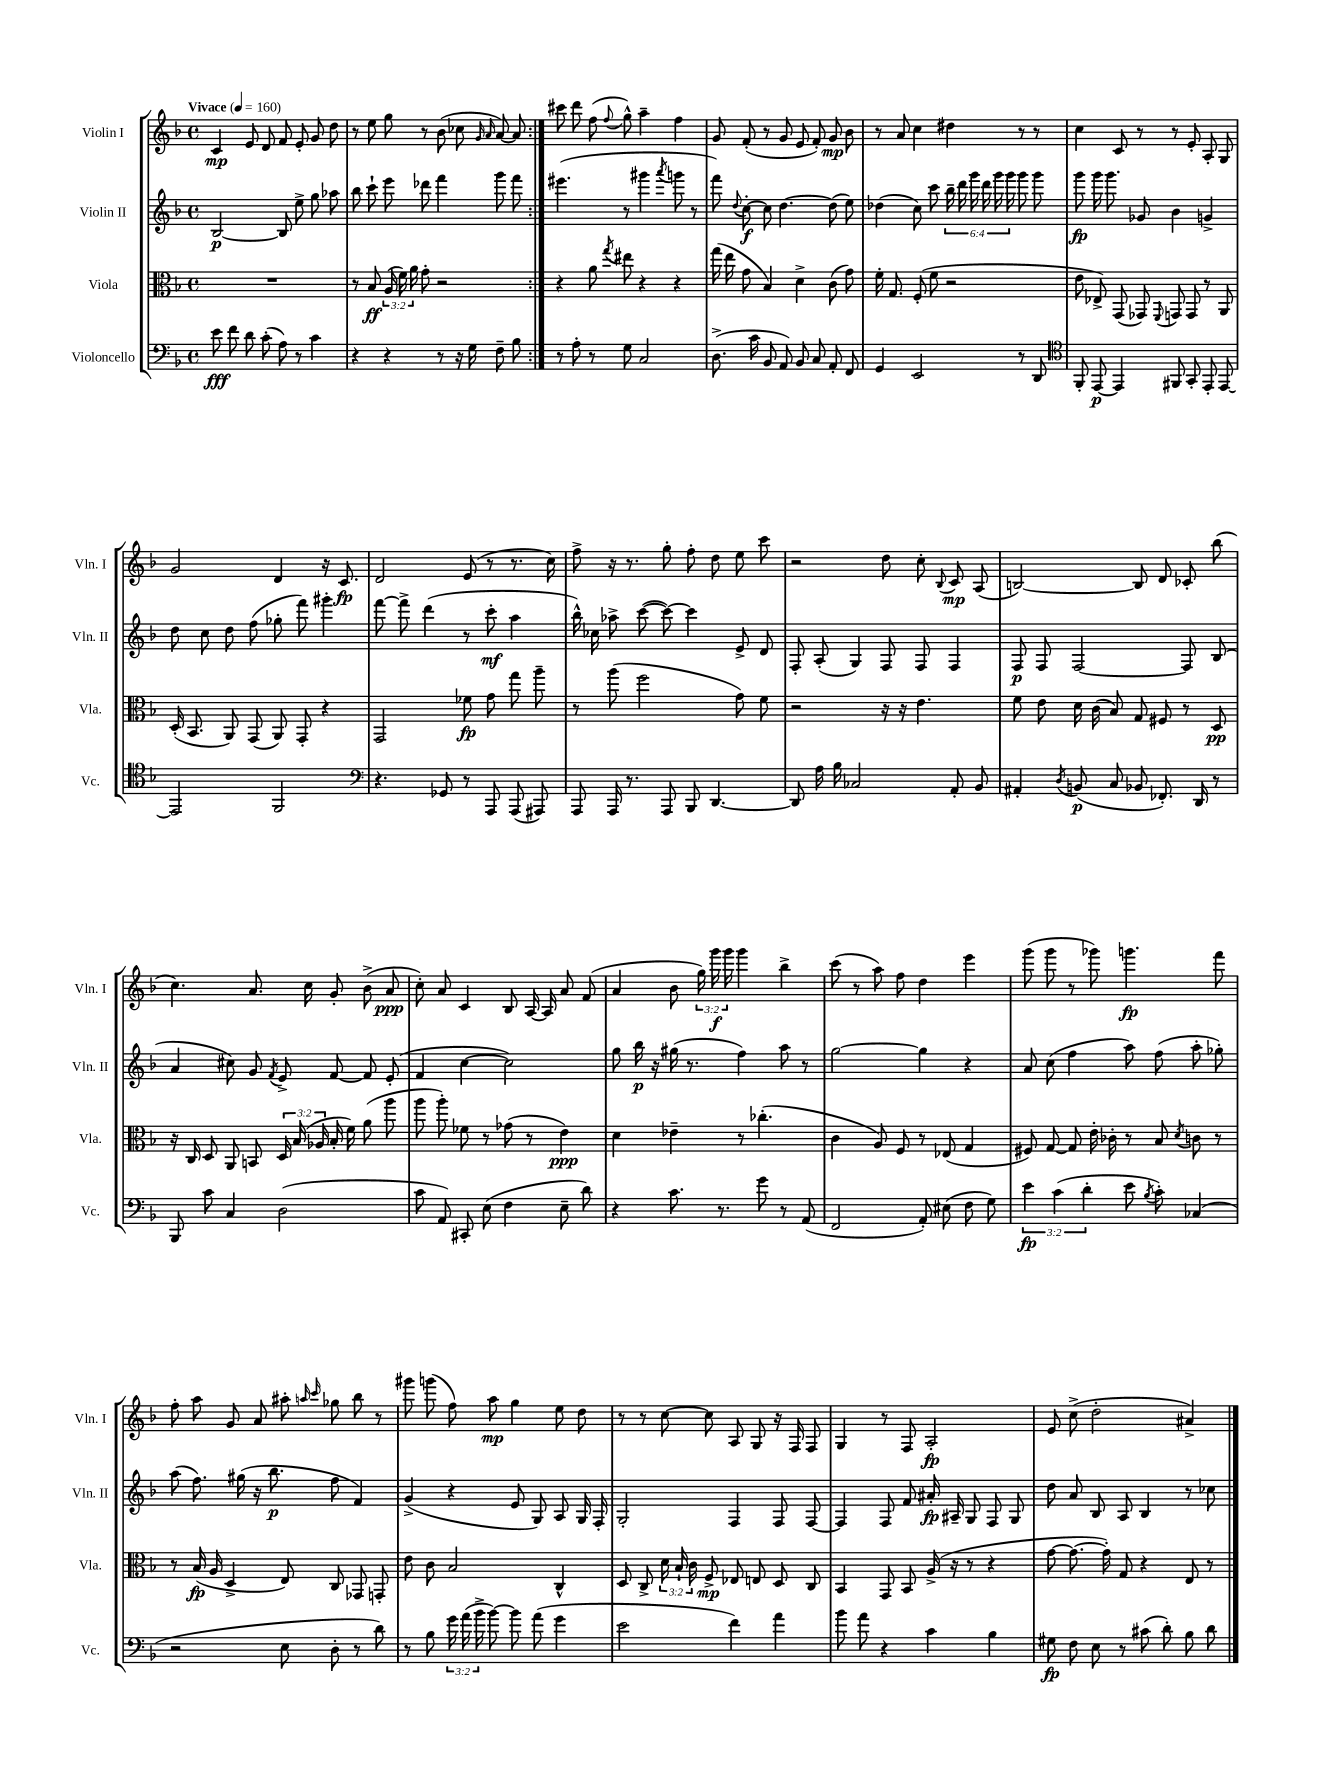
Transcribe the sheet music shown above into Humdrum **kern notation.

**kern	**kern	**kern	**kern
*staff4	*staff3	*staff2	*staff1
*clefF4	*clefC3	*clefG2	*clefG2
*k[b-]	*k[b-]	*k[b-]	*k[b-]
*M4/4	*M4/4	*M4/4	*M4/4
*met(c)	*met(c)	*met(c)	*met(c)
*MM160	*MM160	*MM160	*MM160
8e\	1r	[2B-/	4c/
8f\	.	.	.
8d\	.	.	8e/
(8c'\	.	.	8d/
8A\)	.	8B-/]	8f/
8r	.	8ee^\	8e'/
4c\	.	8gg\	8g/
.	.	8aa-\	8dd\
=	=	=	=
4r	8r	8bb-\	8r
.	8B-/	8ccc`\	8ee\
4r	(24A/	8eee\	8gg\
.	24f\)	.	.
.	24a\	.	.
.	8g'\	8ddd-\	8r
8r	2r	4fff\	(8b-\
16r	.	.	8cc-\
16G\	.	.	.
.	.	.	16qqg/
.	.	.	16qqa/
8F~\	.	8ggg\	[8a/)
8B-\	.	8fff\	8a/]
=:|!	=:|!	=:|!	=:|!
8r	4r	(4.eee#\	8ccc#\
8A'\	.	.	8ddd\
8r	8a\	.	(8ff\
.	8qgg/	.	8qqff/
8G\	8ee#\	8r	8gg^^\)
2C/	4r	4ggg#\	4aa~\
.	.	8qaaa/	.
.	4r	8ggg\	4ff\
.	.	8r	.
=	=	=	=
(8.D^\	(16gg\	8fff\)	8g/
.	16ee\	.	.
.	.	8qqdd/	.
.	8g\	[8cc'\	(8f'/
16c\	.	.	.
8BB-/	4B-/)	8cc\]	8r
8AA/)	.	[4.dd\	8g/
8BB-/	4d^\	.	8e/
8C/	.	.	8f'/)
8AA'/	(8c\	(8dd\]	8g/
8FF/	8g\)	8ee\)	8b-\
=	=	=	=
4GG/	16f'\	(4dd-\	8r
.	8.G/	.	.
.	.	.	8a/
2EE/	(8F'/	8cc\)	4cc\
.	8f\	8ccc\	.
.	2r	24bb-~\	4dd#\
.	.	24ddd\	.
.	.	24ggg\	.
.	.	24ddd\	.
.	.	24ggg\	.
.	.	24ggg\	.
8r	.	8ggg\	8r
8DD/	.	8ggg\	8r
=	=	=	=
*clefC4	*	*	*
8FF'/	8e\	8ggg\	4cc\
[8EE/	8E-^/)	16ggg\	.
.	.	8.ggg\	.
4EE/]	(8GG/	.	8c/
.	8GG-/)	8g-/	8r
.	8qqFF/	.	.
8FF#/	8GG/	4b-\	8r
8GG'/	8GG/	.	8e'/
8EE'/	8r	4g^/	8A'/
[8EE/	8AA/	.	8G/
=	=	=	=
2EE/]	(16D'/	8dd\	2g/
.	8.BB-/	.	.
.	.	8cc\	.
.	8AA/)	8dd\	.
.	(8GG/	(8ff\	.
2FF/	8AA/)	8gg-'\	4d/
.	8GG'/	8fff\)	.
.	4r	4ggg#'\	16r
.	.	.	8.c/
=	=	=	=
*clefF4	*	*	*
4.r	2GG/	[8fff\	2d/
.	.	8fff^\]	.
.	.	(4ddd\	.
8GG-/	.	.	.
8r	8f-\	8r	(8e/
8AAA/	8g\	8ccc'\	8r
(8AAA/	8gg\	4aa\	8.r
8AAA#/)	8aa~\	.	.
.	.	.	16cc\)
=	=	=	=
8AAA/	8r	16bb-^^\)	8ff^\
.	.	16cc-\	.
16AAA/	(8aa\	8aa-^\	16r
8.r	.	.	8.r
.	2ff\	([8ccc\	.
8AAA/	.	8ccc\_)	8gg'\
8BBB-/	.	4ccc\]	8ff'\
[4.DD/	.	.	8dd\
.	8g\)	8e^/	8ee\
.	8f\	8d/	8ccc\
=	=	=	=
8DD/]	2r	8F'/	2r
16A\	.	(8A'/	.
16B-\	.	.	.
2C-/	.	4G/)	.
.	16r	8F/	8dd\
.	16r	.	.
.	4.e\	8F/	8cc'\
.	.	.	8qqB-/
8AA'/	.	4F/	8c/
8BB-/	.	.	(8A/
=	=	=	=
4AA#'/	8f\	8F/	[2B/)
.	8e\	8F/	.
8qD/	.	.	.
(8BB/	16d\	[2F/	.
.	(16c\	.	.
8C/	8B-/)	.	.
8BB-/	8G/	.	8B/]
8.FF-'/)	8F#/	.	8d/
.	8r	8F/]	8c-'/
16DD/	.	.	.
8r	8D/	(8B-/	(8bb-\
=	=	=	=
8BBB-/	16r	4a/	4.cc\)
.	16C/	.	.
8c\	8D/	.	.
4C/	8AA/	8cc#\)	.
.	8BB/	8g/	8.a/
.	.	8qf/	.
(2D\	24D/	8e^/	.
.	(24B-/	.	.
.	.	.	16cc\
.	24A-/	.	.
.	16B-'/	[8f/	8g'/
.	16f\)	.	.
.	(8a\	8f/]	(8b-^\
.	8aa\	(8e'/	8a/
=	=	=	=
8c\	8aa\	4f/	8cc'\)
8AA/)	8aa'\)	.	8a/
8CC#'/	8f-\	[4cc\	4c/
(8E\	8r	.	.
4F\	(8g-\	2cc\])	8B-/
.	8r	.	[16A/
.	.	.	16A/]
8E~\	4e\)	.	8a/
8d\)	.	.	(8f/
=	=	=	=
4r	4d\	8gg\	4a/
.	.	16bb-\	.
.	.	16r	.
8.c\	4e-~\	(16gg#\	8b-\
.	.	8.r	.
.	.	.	24gg\)
.	.	.	24ggg\
8.r	.	.	.
.	.	.	24ggg\
.	8r	4ff\)	4ggg\
8g\	(4.cc-'\	.	.
8r	.	8aa\	4bb-^\
(8AA/	.	8r	.
=	=	=	=
2FF/	4c\	[2gg\	(8ccc\
.	.	.	8r
.	8A/)	.	8aa\)
.	8F/	.	8ff\
8AA'/)	8r	4gg\]	4dd\
(8E#\	(8E-/	.	.
8F\	4G/	4r	4eee\
8G\)	.	.	.
=	=	=	=
6e\	8F#/)	8a/	(8ggg\
.	[8G/	(8cc\	8ggg\
(6c\	.	.	.
.	8G/]	4ff\	8r
6d'\	.	.	.
.	16e'\	.	8ggg-\)
.	16c-'\	.	.
8e\	8r	8aa\)	4.ggg\
8qB-/	.	.	.
8c'\)	8B-/	(8ff\	.
.	8qd/	.	.
(4C-/	8c\	8aa'\	.
.	8r	8gg-'\)	8fff\
=	=	=	=
2r	8r	(8aa\	8ff'\
.	(16B-/	8.ff\)	8aa\
.	16A/	.	.
.	4D^/	.	8g/
.	.	(16gg#\	.
.	.	16r	8a/
.	.	8.bb-\	.
8E\	8E/)	.	8aa#'\
.	.	.	16qqaa/
.	.	.	16qqccc/
8D'\	8C/	8ff\	8gg-\
8r	8GG-/	4f/)	8bb-\
8d\)	8GG'/	.	8r
=	=	=	=
8r	8e\	(4g^/	8ggg#\
8B-\	8c\	.	(8ggg\
24g\	2B-/	4r	8ff\)
(24a\	.	.	.
24b-^\	.	.	.
[8b-\)	.	.	8aa\
8b-\]	.	8e/	4gg\
(8a\	.	8G/)	.
4g\	4C^^/	8A/	8ee\
.	.	16G/	8dd\
.	.	16F'/	.
=	=	=	=
2e\	8D/	2G'/	8r
.	8C^/	.	8r
.	24d\	.	[8cc\
.	24B-`/	.	.
.	24c\	.	.
.	8F^/	.	8cc\]
4f\)	8E-/	4F/	8A/
.	8E/	.	8G/
4a\	8D/	8F/	16r
.	.	.	16F/
.	8C/	[8F/	8F/
=	=	=	=
8b-\	4BB-/	4F/]	4G/
8a\	.	.	.
4r	8GG/	8F/	8r
.	8BB-/	8f/	8F/
4c\	(16A^/	16a#'/	2A'/
.	16r	16A#~/	.
.	8r	8G/	.
4B-\	4r	8F/	.
.	.	8G/	.
=	=	=	=
8G#\	[8g\	8dd\	8e/
8F\	8.g\_	8a/	(8cc^\
8E\	.	8B-/	2dd'\
.	16g'\])	.	.
8r	8G/	8A/	.
(8c#\	4r	4B-/	.
8d'\)	.	.	.
8B-\	8E/	8r	4a#^/)
8d\	8r	8cc-\	.
==	==	==	==
*-	*-	*-	*-
